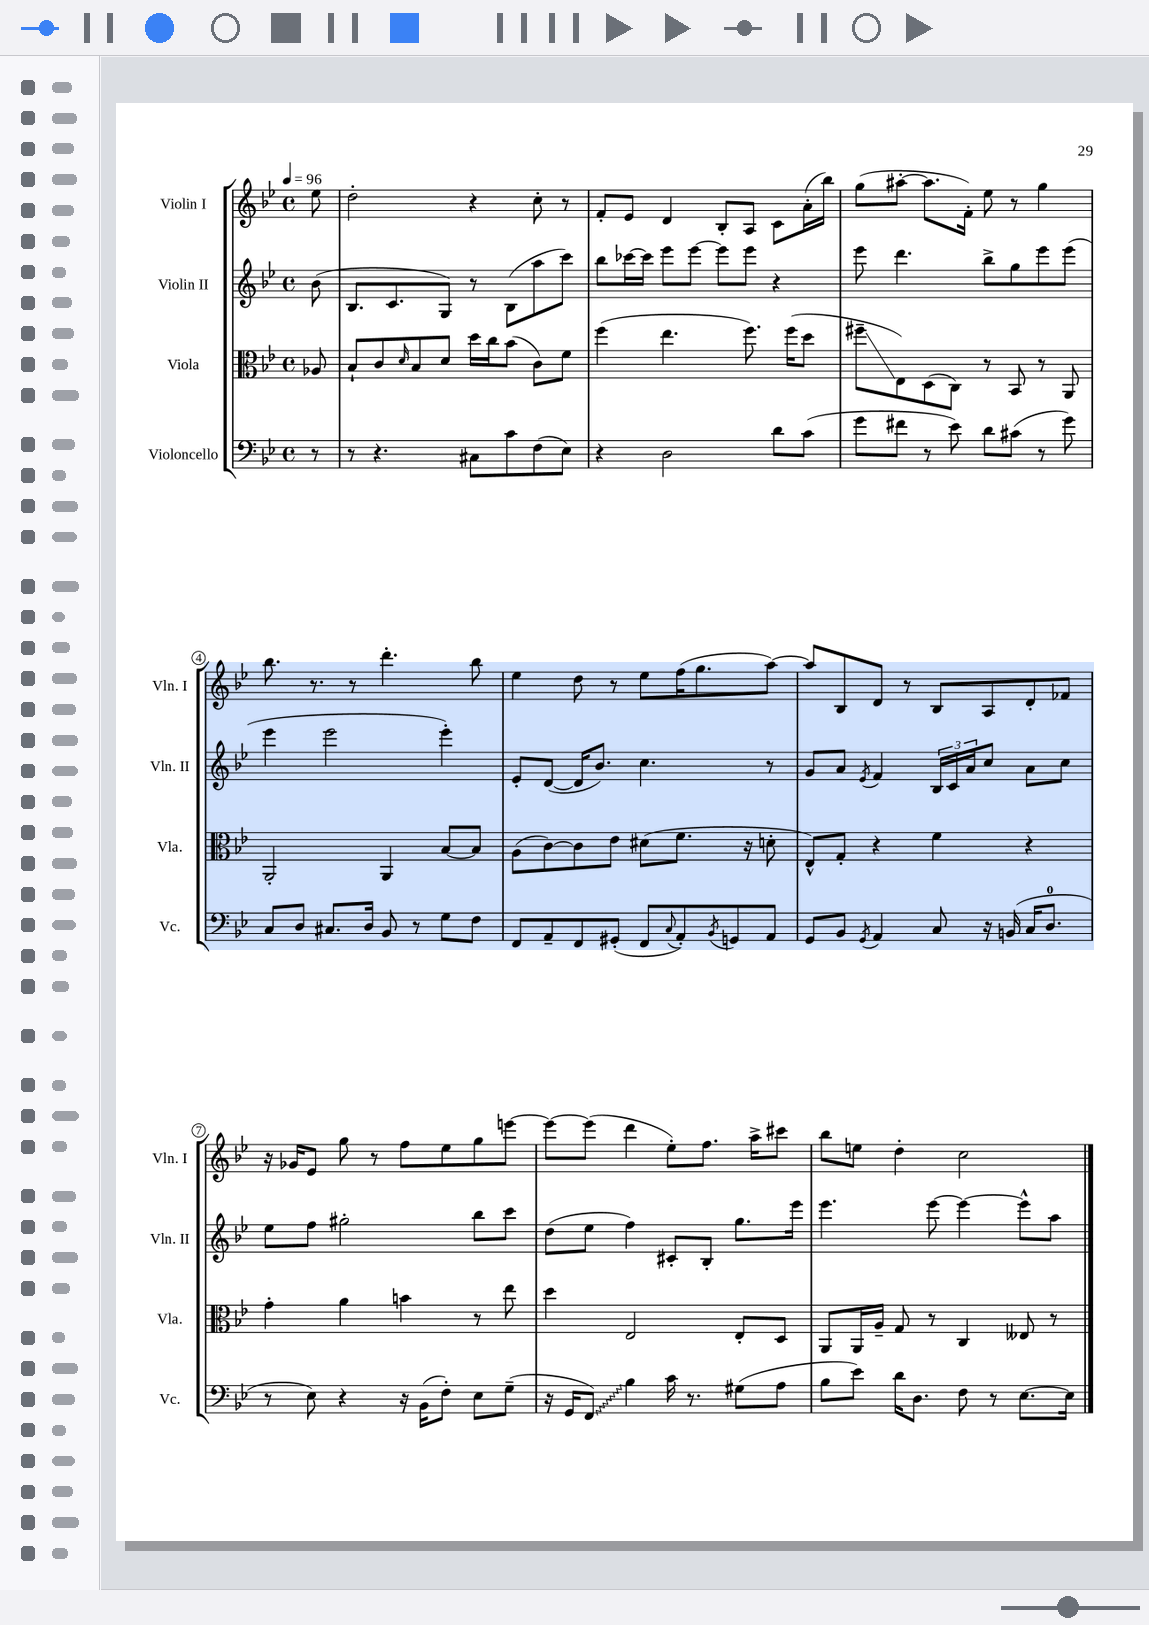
<<
\new StaffGroup <<
\new Staff = "s0" \with { instrumentName = "Violin I" shortInstrumentName = "Vln. I" } {
    \clef treble \key bes \major \defaultTimeSignature \time 4/4 \partial 8 \tempo 4 = 96
    ees''8 |
    d''2-. r4 c''8-. r8 |
    f'8-. ees'8 d'4 bes8-. a8 c'8 a'16-.( bes''16) |
    g''8( ais''8~-. ais''8. f'16-.) ees''8 r8 g''4 |
    bes''8. r8. r8 d'''4.-. bes''8 |
    ees''4 d''8 r8 ees''8 f''16( g''8. a''8~) |
    a''8 bes8 d'8 r8 bes8 a8 d'8-. fes'8 |
    r16 ges'16 ees'8 g''8 r8 f''8 ees''8 g''8 e'''8~ |
    e'''8~ e'''8( d'''4 ees''8-.) f''8. a''16-> cis'''8 |
    bes''8 e''8 d''4-. c''2 \bar "|." |
}
\new Staff = "s1" \with { instrumentName = "Violin II" shortInstrumentName = "Vln. II" } {
    \clef treble \key bes \major \defaultTimeSignature \time 4/4 \partial 8
    bes'8( |
    bes8. c'8. g8) r8 bes8( a''8 c'''8) |
    bes''8 ces'''16~ ces'''16 ees'''8 ees'''8~ ees'''8 ees'''8 r4 |
    ees'''8 d'''4. bes''8-> g''8 ees'''8 ees'''8( |
    ees'''4 ees'''2 ees'''4-.) |
    ees'8-. d'8~( d'16 bes'8.) c''4. r8 |
    g'8 a'8 \acciaccatura { ees'8 } f'4 \tuplet 3/2 { bes16 c'16 a'16 } c''8 a'8 c''8 |
    ees''8 f''8 gis''2-. bes''8 c'''8 |
    d''8( ees''8 f''4) cis'8-. bes8-. g''8. ees'''16 |
    ees'''4. ees'''8~ ees'''4~ ees'''8-^ a''8 \bar "|." |
}
\new Staff = "s2" \with { instrumentName = "Viola" shortInstrumentName = "Vla." } {
    \clef alto \key bes \major \defaultTimeSignature \time 4/4 \partial 8
    aes8 |
    bes8-! c'8 \grace { d'16 } bes8 d'8 d''16 c''16 bes'8( c'8) f'8 |
    f''4( ees''4. f''8.) f''16( d''8 |
    fis''8--\glissando ees8) d8( c8) r8 bes,8 r8 a,8 |
    a,2-. a,4 bes8~ bes8 |
    a8( c'8~) c'8 ees'8 dis'8( f'8. r16 d'8-. |
    ees8-^) g8-. r4 f'4 r4 |
    g'4-. a'4 b'4 r8 ees''8 |
    d''4 ees2 ees8-. d8 |
    a,8 a,16 a16-- g8 r8 c4 eeses8 r8 \bar "|." |
}
\new Staff = "s3" \with { instrumentName = "Violoncello" shortInstrumentName = "Vc." } {
    \clef bass \key bes \major \defaultTimeSignature \time 4/4 \partial 8
    r8 |
    r8 r4. cis8 c'8 f8( ees8) |
    r4 d2 d'8 c'8( |
    g'8 fis'8 r8 ees'8) d'8 cis'8( r8 g'8) |
    c8 d8 cis8. d16 bes,8 r8 g8 f8 |
    f,8 a,8-- f,8 gis,8-.( f,8 \appoggiatura { c8 } a,8-.) \acciaccatura { bes,8 } g,8 a,8 |
    g,8 bes,8 \acciaccatura { g,8 } a,4 c8 r16 b,16( c16 d8.-0 |
    r8 ees8) r4 r16 bes,16( f8-.) ees8 g8--( |
    r16 g,16 \once \override Glissando.style = #'zigzag f,8\glissando) bes4 c'16 r8. gis8( a8 |
    bes8 ees'8) d'16 d8. f8 r8 ees8.~ ees16 \bar "|." |
}
>>
>>
\layout { \context { \Score \override BarNumber.stencil = #(make-stencil-circler 0.1 0.3 ly:text-interface::print) } }
